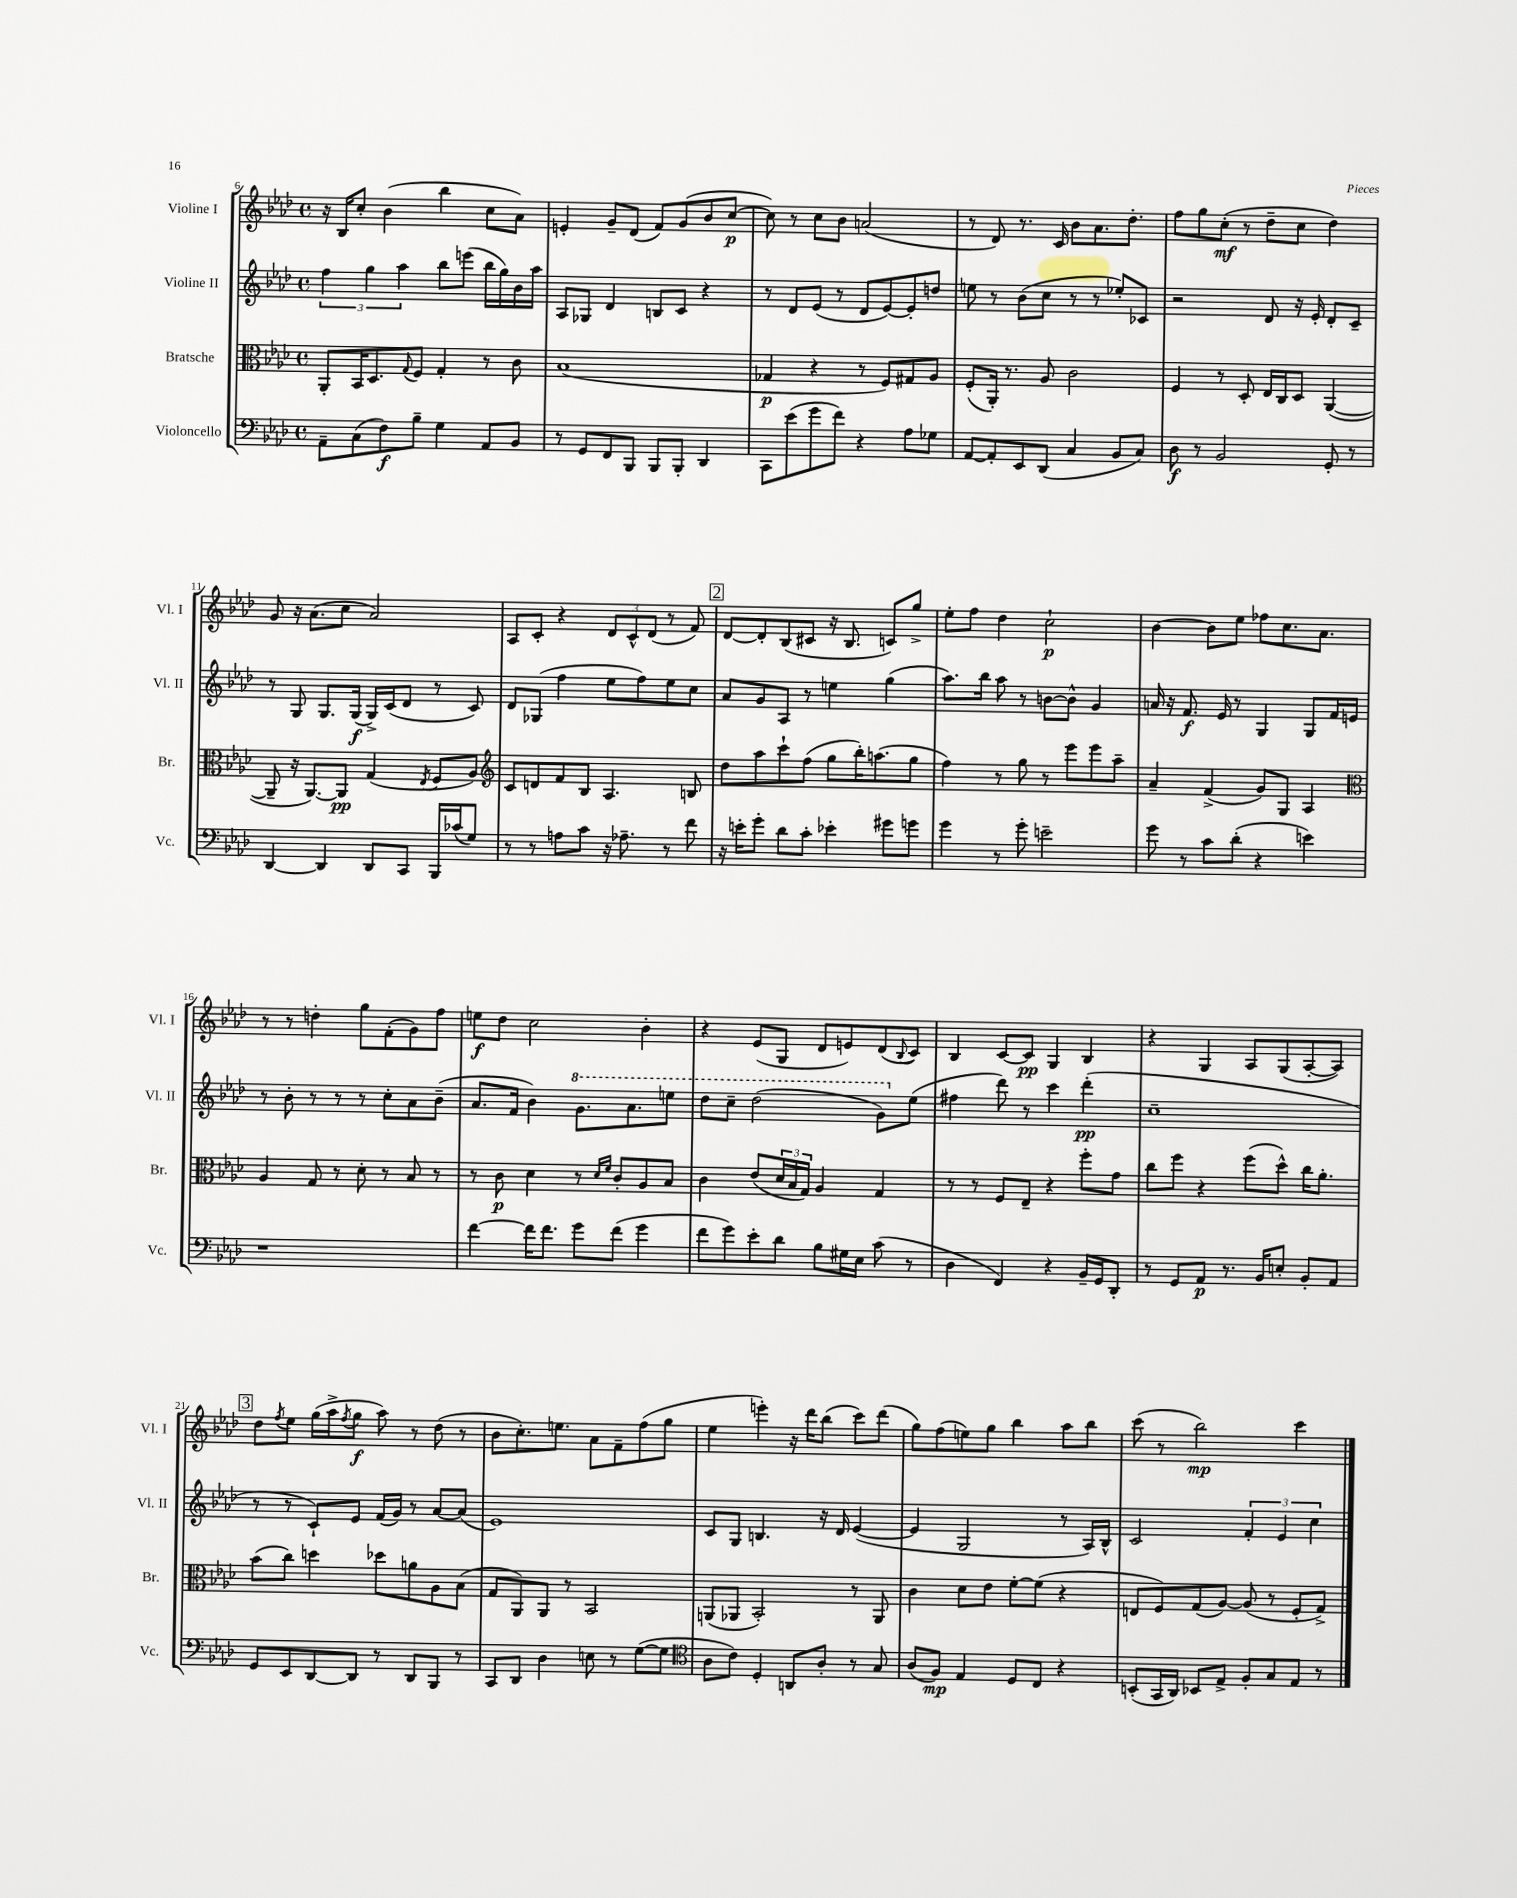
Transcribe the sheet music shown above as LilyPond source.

<<
\new StaffGroup <<
\new Staff = "s0" \with { instrumentName = "Violine I" shortInstrumentName = "Vl. I" } {
    \clef treble \key aes \major \defaultTimeSignature \time 4/4
    r16 bes16 c''8-. bes'4( bes''4 c''8 aes'8) |
    e'4-. g'8-- des'8( f'8) g'8( bes'8 c''8~\p |
    c''8) r8 c''8 bes'8 a'2( |
    r8 des'8) r8. c'16 bes'8 aes'8. des''8.-. |
    f''8 g''8 c''8-.\mf( r8 des''8-- c''8 des''4) |
    g'8 r16 aes'8.( c''8 aes'2) |
    aes8 c'8-. r4 \tuplet 3/2 { des'8 c'8-^ des'8( } r8 f'8) |
    \mark \markup { \box "2" } des'8~ des'8-. bes8( cis'8 r16 bes8. c'8) g''8-> |
    ees''8-. f''8 des''4 c''2-!\p |
    bes'4~ bes'8 ees''8 fes''8 c''8. aes'8. |
    r8 r8 d''4-. g''8 f'8-.( g'8) f''8 |
    e''8\f des''8 c''2 bes'4-. |
    r4 ees'8( g8 des'8 e'8) des'8( \appoggiatura { bes8 } c'8) |
    bes4 c'8~ c'8\pp g4 bes4 |
    r4 g4 aes8 g8( aes8~-. aes8) |
    \mark \markup { \box "3" } des''8 \acciaccatura { f''8 } ees''8 g''16( aes''16-> \acciaccatura { f''8 } g''8\f aes''8) r8 des''8( r8 |
    bes'8 c''8.-.) e''8. aes'8 f'8-- f''8( g''8 |
    ees''4 e'''4-.) r16 des'''16 bes''8( c'''8) des'''8( |
    g''8) f''8( e''8) g''8 bes''4 aes''8 bes''8 |
    c'''8( r8 bes''2\mp) c'''4 \bar "|." |
}
\new Staff = "s1" \with { instrumentName = "Violine II" shortInstrumentName = "Vl. II" } {
    \clef treble \key aes \major \defaultTimeSignature \time 4/4
    \tuplet 3/2 { f''4 g''4 aes''4 } bes''8 e'''8( bes''16 g''16) bes'16 aes''16 |
    aes8 ges8 des'4 b8 c'8 r4 |
    r8 des'8 ees'8( r8 des'8 ees'8~) ees'8-. d''8 |
    e''8 r8 bes'8( c''8 r8 r8 ees''8-.) ces'8 |
    r2 des'8 r16 ees'16-. des'8-. c'8-- |
    r8 g8 g8. g16\f( g16->) c'16( des'8 r8 c'8) |
    des'8 ges8( f''4 ees''8 f''8) ees''8 c''8 |
    \mark \markup { \box "2" } aes'8 g'8 aes8 r8 e''4 g''4( |
    aes''8.) bes''16 aes''8 r8 b'8~ b'8-^ g'4 |
    a'16 r16 f'8.\f ees'16 r8 g4 g8 f'16 e'16 |
    r8 bes'8-. r8 r8 r8 c''8-. aes'8 bes'8--( |
    aes'8. f'16 bes'4) \ottava #1 g''8. aes''8. e'''8 |
    des'''8 c'''8-- des'''2( g''8) \ottava #0 ees''8( |
    fis''4 des'''8) r8 c'''4 des'''4-.\pp( |
    c''1-- |
    \mark \markup { \box "3" } r8 r8 c'8-!) ees'8 f'16( g'16) r8 aes'8~ aes'8( |
    ees'1) |
    c'8 g8 b4. r16 des'16 ees'4~( |
    ees'4 g2 r8 aes16) bes16-^ |
    c'2 \tuplet 3/2 { f'4-. ees'4 c''4 } \bar "|." |
}
\new Staff = "s2" \with { instrumentName = "Bratsche" shortInstrumentName = "Br." } {
    \clef alto \key aes \major \defaultTimeSignature \time 4/4
    aes,8-. bes,16 des8. \appoggiatura { g8 } f8 g4-. r8 c'8 |
    bes1( |
    ges4\p r4 r8 f8) gis8 aes8 |
    f8-.( aes,16-.) r8. aes8 c'2 |
    f4 r8 des8-. ees16 c16 des8 aes,4~( |
    aes,8-- r16 aes,8.~) aes,8\pp g4( \acciaccatura { ees8 } f8 aes8) |
    \clef treble c'8 d'8 f'8 bes8 aes4. b8 |
    \mark \markup { \box "2" } des''8 aes''8 c'''8-! f''8( g''8 bes''16-.) a''8.( g''8 |
    f''4) r8 g''8 r8 ees'''8 ees'''8 aes''8-- |
    aes'4-- f'4->( g'8) g8 aes4 |
    \clef alto aes4 g8 r8 des'8-. r8 bes8 r8 |
    r8 c'8\p des'4 r8 \grace { des'16 f'16 } c'8-. aes8 bes8 |
    c'4 ees'8( \tuplet 3/2 { des'16 bes16 g16) } aes4 g4 |
    r8 r8 f8 ees8-- r4 f''8-. g'8 |
    c''8 f''8 r4 f''8( des''8-^) c''16 aes'8.-. |
    \mark \markup { \box "3" } bes'8( c''8) d''4 des''8 a'8 aes8 bes8( |
    g8 aes,8) aes,8 r8 bes,2 |
    a,8( aes,8 bes,2-.) r8 aes,8 |
    c'4 des'8 ees'8 f'8~-. f'8( r4 |
    e8 f8) g8( aes8~) aes8( r8 f8-. g8->) \bar "|." |
}
\new Staff = "s3" \with { instrumentName = "Violoncello" shortInstrumentName = "Vc." } {
    \clef bass \key aes \major \defaultTimeSignature \time 4/4
    aes,8-- c8( f8\f) bes8-- g4 aes,8 bes,8 |
    r8 g,8 f,8 bes,,8 bes,,8 bes,,8-. des,4 |
    c,8 ees'8( g'8 f'8) r4 aes8 ges8 |
    aes,8~ aes,8-. ees,8 des,8( c4 bes,8 c8) |
    des8\f r8 bes,2 g,8-. r8 |
    des,4~ des,4 des,8 c,8 bes,,16 ces'16( g8) |
    r8 r8 a8 c'8 r16 aes8.-- r8 f'8 |
    \mark \markup { \box "2" } r16 e'16-. g'8-. des'8 c'8-. ees'4-. gis'8 g'8 |
    g'4 r8 g'8-. e'2-- |
    g'8 r8 c'8 des'8-.( r4 e'4) |
    r1 |
    f'4~ f'16 f'8. g'8 f'8( g'4 |
    f'8 g'8) ees'8-. des'8 bes8 gis16 ees16 c'8( r8 |
    des4 f,4) r4 bes,16-- g,16 des,8-. |
    r8 g,8 aes,8\p r8. bes,16 e8-. bes,8-. aes,8 |
    \mark \markup { \box "3" } g,8 ees,8 des,8~ des,8 r8 des,8 bes,,8 r8 |
    c,8 des,8 des4 e8 r8 g8~( g8 |
    \clef tenor aes8 c'8) des4-. a,8 aes8-. r8 g8 |
    aes8( f8\mp) ees4 des8 c8 r4 |
    b,8-.( g,16 aes,16) bes,8 ees8-> f8-. g8 ees8 r8 \bar "|." |
}
>>
>>
\layout { \context { \Score currentBarNumber = #6 } }
